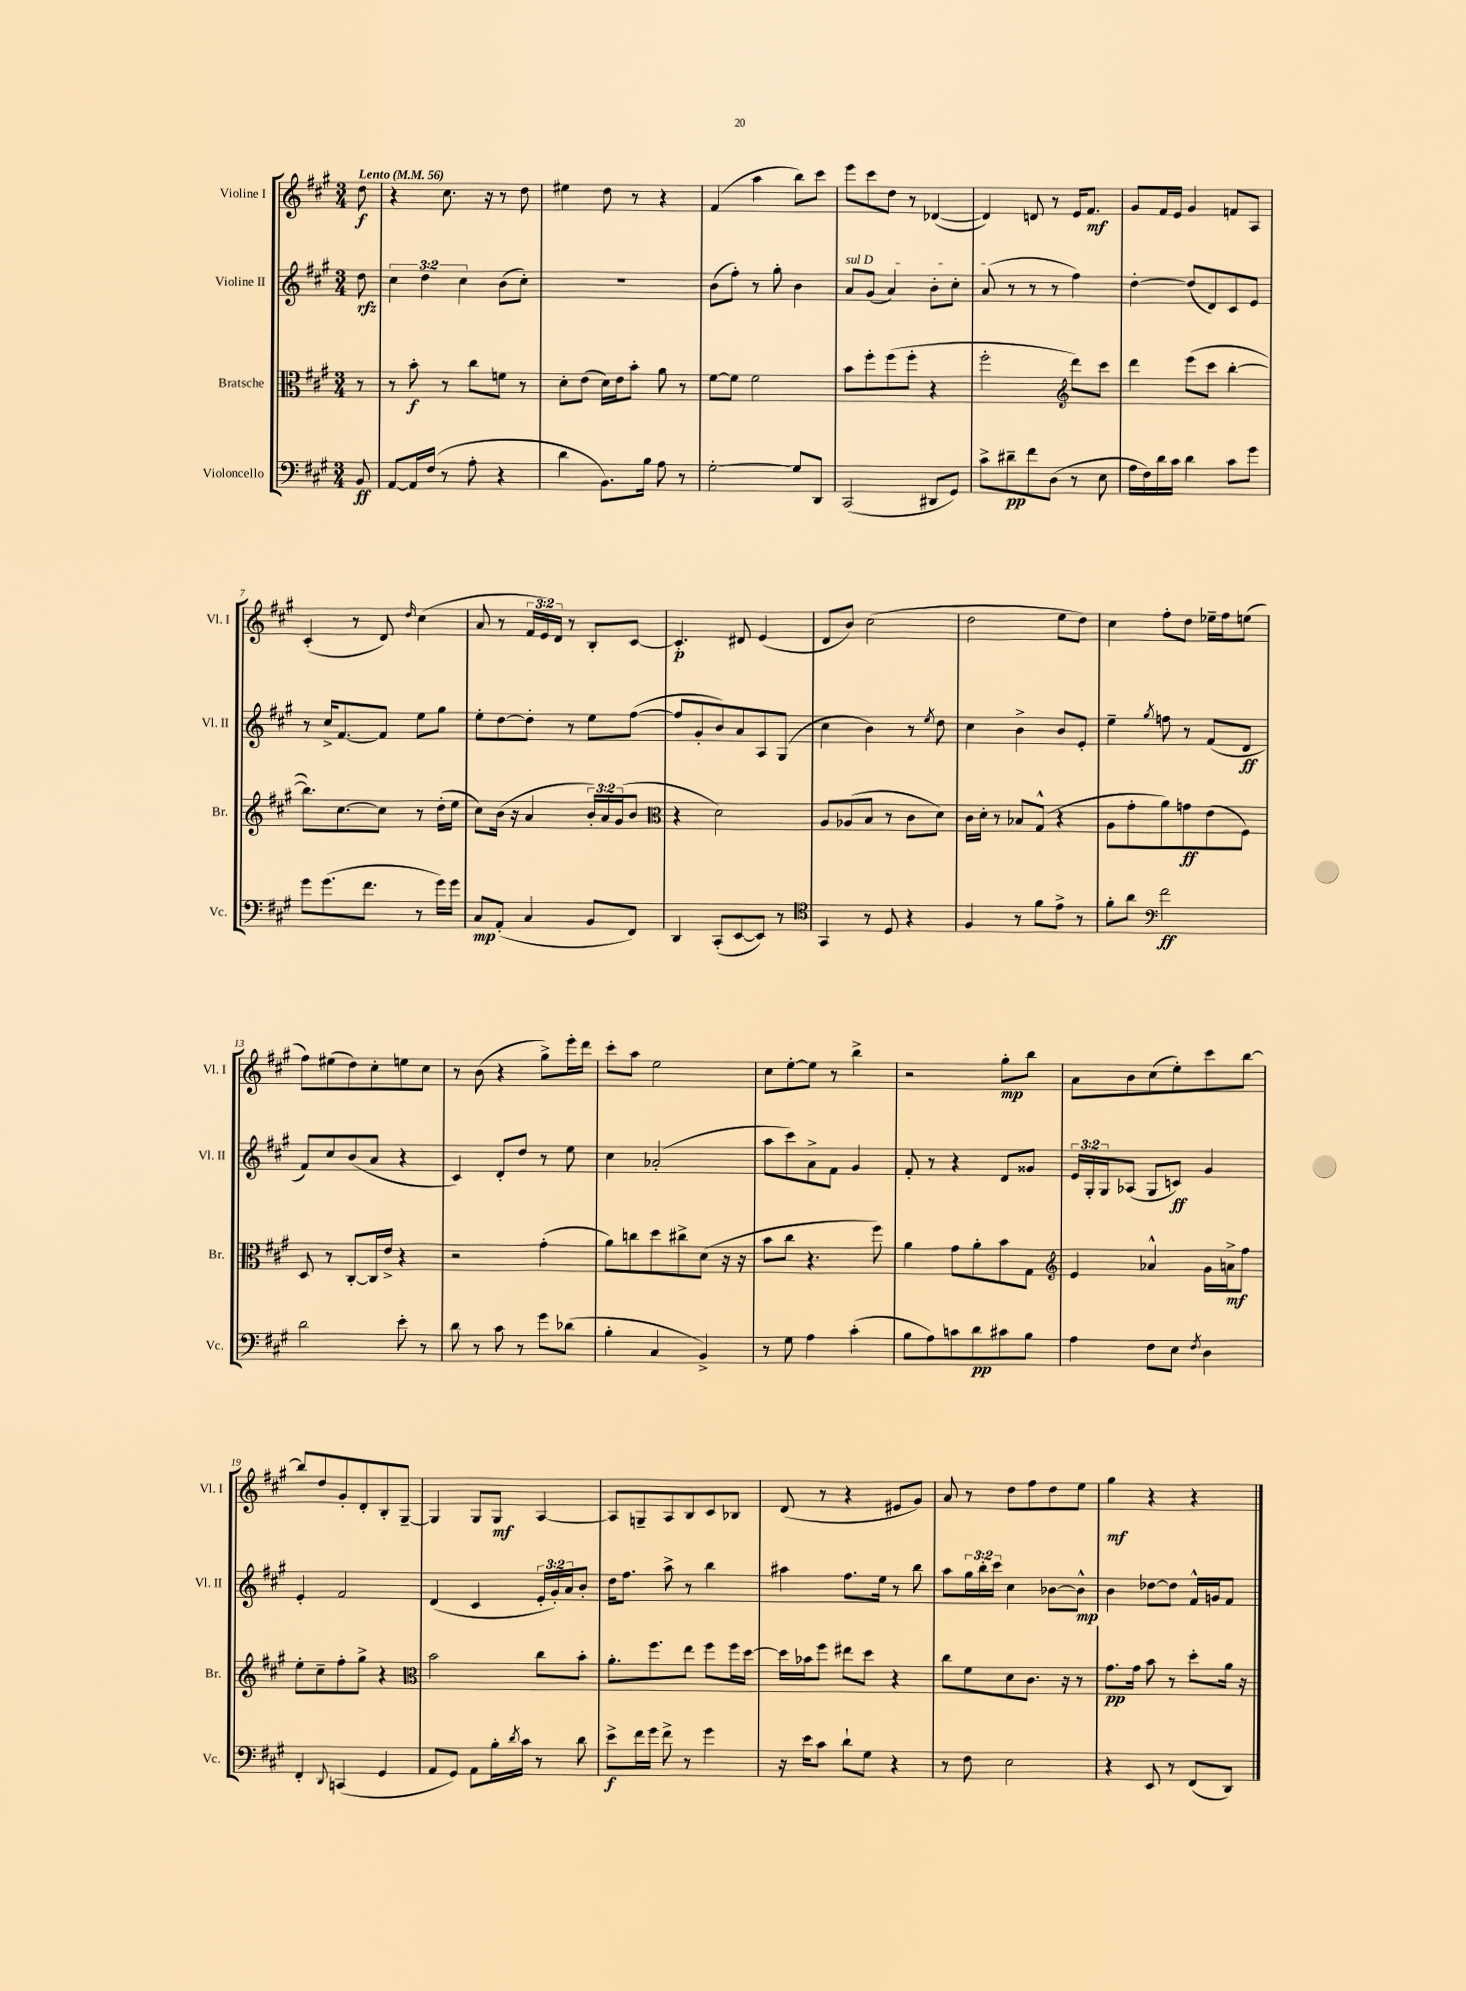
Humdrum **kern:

**kern	**dynam	**kern	**dynam	**kern	**dynam	**kern	**dynam
*part4	*part4	*part3	*part3	*part2	*part2	*part1	*part1
*staff4	*staff4	*staff3	*staff3	*staff2	*staff2	*staff1	*staff1
*I"Violoncello	*	*I"Bratsche	*	*I"Violine II	*	*I"Violine I	*
*I'Vc.	*	*I'Br.	*	*I'Vl. II	*	*I'Vl. I	*
*clefF4	*	*clefC3	*	*clefG2	*	*clefG2	*
*k[f#c#g#]	*	*k[f#c#g#]	*	*k[f#c#g#]	*	*k[f#c#g#]	*
*M3/4	*	*M3/4	*	*M3/4	*	*M3/4	*
*MM56	*	*MM56	*	*MM56	*	*MM56	*
=	=	=	=	=	=	=	=
!	!	!	!	!	!	!LO:TX:a:B:t=Lento	!
8BB/	ff	8r	.	8dd\	rfz	8dd\	f
=1	=1	=1	=1	=1	=1	=1	=1
[8AA/L	.	8r	.	6cc#\	.	4r	.
16AA/L]	.	8b'\	f	.	.	.	.
.	.	.	.	6dd\	.	.	.
(16F#/JJ	.	.	.	.	.	.	.
8r	.	8r	.	.	.	8.cc#\	.
.	.	.	.	6cc#\	.	.	.
8A'\	.	8cc#\L	.	.	.	.	.
.	.	.	.	.	.	16r	.
4r	.	8fn\J	.	(8b\L	.	8r	.
.	.	8r	.	8cc#'\J)	.	8dd\	.
=2	=2	=2	=2	=2	=2	=2	=2
4d\	.	8d'\L	.	2.r	.	4ee#X\	.
.	.	(8e\J	.	.	.	.	.
8.BB\L)	.	16d\LL)	.	.	.	8dd\	.
.	.	16e\J	.	.	.	.	.
.	.	8b'\J	.	.	.	8r	.
16B\Jk	.	.	.	.	.	.	.
8A\	.	8a\	.	.	.	4r	.
8r	.	8r	.	.	.	.	.
=3	=3	=3	=3	=3	=3	=3	=3
[2G#'\	.	[8f#\L	.	(8b\L	.	(4f#/	.
.	.	8f#\J]	.	8ff#'\J)	.	.	.
.	.	2f#\	.	8r	.	4aa\	.
.	.	.	.	8gg#'\	.	.	.
8G#/L]	.	.	.	4b\	.	8bb\L)	.
8DD/J	.	.	.	.	.	8ccc#\J	.
=4	=4	=4	=4	=4	=4	=4	=4
!	!	!	!	!LO:TX:a:i:t=sul D	!	!	!
(2CC#/	.	8b\L	.	8a/L	.	8eee\L	.
.	.	8ff#'\	.	(8g#/J	.	8ccc#\	.
.	.	(8ff#\	.	4a/)	.	8dd\J	.
.	.	8ff#'\J	.	.	.	8r	.
8DD#X/L	.	4r	.	8b'\L	.	([4d-X/	.
8GG#/J)	.	.	.	8cc#'\J	.	.	.
=5	=5	=5	=5	=5	=5	=5	=5
8c#^\L	.	2ff#'\	.	(8a/	.	4d-/])	.
8d#X~\	pp	.	.	8r	.	.	.
8f#\	.	.	.	8r	.	8dn/	.
(8D\J	.	.	.	8r	.	8r	.
*	*	*clefG2	*	*	*	*	*
8r	.	8ddd\L)	.	4ff#\)	.	16e/KL	.
.	.	.	.	.	.	8.f#/J	mf
8E\	.	8ccc#\J	.	.	.	.	.
=6	=6	=6	=6	=6	=6	=6	=6
16A\LL	.	4ddd\	.	[4dd'\	.	8g#/L	.
16F#\)	.	.	.	.	.	.	.
16d\	.	.	.	.	.	16f#/L	.
16c#\JJ	.	.	.	.	.	16e/JJ	.
4d\	.	(8eee\L	.	(8dd/L]	.	4g#/	.
.	.	8ccc#\J	.	8d/)	.	.	.
8c#\L	.	[4bb'\	.	8c#/	.	8fn/L	.
8g#\J	.	.	.	8e/J	.	8A/J	.
!!LO:LB:g=z
=7	=7	=7	=7	=7	=7	=7	=7
8g#\L	.	8.bb\L])	.	8r	.	(4c#'/	.
(8.g#\	.	.	.	16cc#^/KL	.	.	.
.	.	[8.cc#\	.	[8.f#/	.	.	.
.	.	.	.	.	.	8r	.
8.f#\J	.	.	.	.	.	.	.
.	.	8cc#\J]	.	8f#/J]	.	8d/)	.
.	.	.	.	.	.	16qqdd/	.
8r	.	8r	.	8ee\L	.	(4cc#\	.
16g#\LL)	.	(16dd'\LL	.	8gg#\J	.	.	.
16g#\JJ	.	16ee\JJ	.	.	.	.	.
=8	=8	=8	=8	=8	=8	=8	=8
8C#/L	mp	8cc#\L)	.	8ee'\L	.	8a/	.
(8AA'/J	.	(16b\Jk	.	[8dd\	.	8r	.
.	.	16r	.	.	.	.	.
4C#/	.	4a/	.	8dd'\J]	.	24f#/LL	.
.	.	.	.	.	.	24e/)	.
.	.	.	.	.	.	24d/JJ	.
.	.	.	.	8r	.	8r	.
8BB/L	.	24b'/LL)	.	8ee\L	.	8B'/L	.
.	.	24a/	.	.	.	.	.
.	.	(24g#/J	.	.	.	.	.
8FF#/J)	.	8b/J	.	([8ff#\J	.	[8c#/J	.
=9	=9	=9	=9	=9	=9	=9	=9
*	*	*clefC3	*	*	*	*	*
4DD/	.	4r	.	8ff#/L]	.	4.c#'/]	p
.	.	.	.	8g#'/	.	.	.
(8CC#'/L	.	2d\)	.	8b/)	.	.	.
[8EE/	.	.	.	8a/	.	8d#X/	.
8EE/J])	.	.	.	8A/	.	(4e/	.
8r	.	.	.	(8G#/J	.	.	.
=10	=10	=10	=10	=10	=10	=10	=10
*clefC4	*	*	*	*	*	*	*
4GG#/	.	8A/L	.	4cc#\	.	8d/L	.
.	.	(8A-X/	.	.	.	8b/J)	.
8r	.	8B/J	.	4b\)	.	(2cc#\	.
8D/	.	8r	.	.	.	.	.
4r	.	8c#\L	.	8r	.	.	.
.	.	.	.	8qee/	.	.	.
.	.	8d\J)	.	8dd\	.	.	.
=11	=11	=11	=11	=11	=11	=11	=11
4F#/	.	16c#\LL	.	4cc#\	.	2dd\	.
.	.	16d'\JJ	.	.	.	.	.
.	.	8r	.	.	.	.	.
8r	.	8B-X/L	.	4b^\	.	.	.
8f#\L	.	(8G#^^/J	.	.	.	.	.
8e^\J	.	4r	.	8b/L	.	8ee\L	.
8r	.	.	.	8e'/J	.	8dd\J)	.
=12	=12	=12	=12	=12	=12	=12	=12
8f#'\L	.	8A\L	.	4ee~\	.	4cc#\	.
8a\J	.	8g#'\	.	.	.	.	.
*clefF4	*	*	*	*	*	*	*
.	.	.	.	8qgg#/	.	.	.
2f#\	ff	8a\)	.	8ffn\	.	8ff#'\L	.
.	.	8gn\	ff	8r	.	8dd\J	.
.	.	(8e\	.	(8f#/L	.	16ee-X~\LL	.
.	.	.	.	.	.	16ff#\J	.
.	.	8F#\J)	.	8d/J	ff	(8een\J	.
!!LO:LB:g=z
=13	=13	=13	=13	=13	=13	=13	=13
2d\	.	8D/	.	8f#/L)	.	8ff#\L)	.
.	.	8r	.	8cc#/	.	(8ee#X\	.
.	.	[8C#'/L	.	(8b/	.	8dd\)	.
.	.	16C#/L]	.	8a/J	.	8cc#'\	.
.	.	16e^/JJ	.	.	.	.	.
8e'\	.	4r	.	4r	.	8een\	.
8r	.	.	.	.	.	8cc#\J	.
=14	=14	=14	=14	=14	=14	=14	=14
8d\	.	2r	.	4c#/)	.	8r	.
8r	.	.	.	.	.	(8b\	.
8c#\	.	.	.	8d'/L	.	4r	.
8r	.	.	.	8dd/J	.	.	.
8g#\L	.	(4g#'\	.	8r	.	8gg#^\L)	.
(8d-X\J	.	.	.	8ee\	.	16eee'\L	.
.	.	.	.	.	.	16ddd\JJ	.
=15	=15	=15	=15	=15	=15	=15	=15
4B'\	.	8a\L)	.	4cc#\	.	8ccc#'\L	.
.	.	8ccn\	.	.	.	8aa\J	.
4C#/	.	8dd\	.	(2a-X'/	.	2ee\	.
.	.	8cc#X^\	.	.	.	.	.
4BB^/)	.	(8d\J	.	.	.	.	.
.	.	16r	.	.	.	.	.
.	.	16r	.	.	.	.	.
=16	=16	=16	=16	=16	=16	=16	=16
8r	.	8b\L	.	8aa\L	.	8cc#\L	.
8G#\	.	8cc#\J	.	8ccc#\)	.	[8ee'\	.
4A\	.	4.r	.	8a^\	.	8ee\J]	.
.	.	.	.	8f#\J	.	8r	.
(4c#'\	.	.	.	4g#/	.	4bb^\	.
.	.	8ff#\)	.	.	.	.	.
=17	=17	=17	=17	=17	=17	=17	=17
8B\L	.	4a\	.	8f#'/	.	2r	.
8A\)	.	.	.	8r	.	.	.
8cn\	.	8g#\L	.	4r	.	.	.
8d\	pp	8a'\	.	.	.	.	.
8c#X\	.	8b\	.	8d/L	.	8gg#'\L	mp
8B\J	.	8G#\J	.	8g##X/J	.	8bb\J	.
=18	=18	=18	=18	=18	=18	=18	=18
*	*	*clefG2	*	*	*	*	*
4A\	.	4e/	.	24e/LL	.	8a\L	.
.	.	.	.	24G#'/	.	.	.
.	.	.	.	24G#/J	.	.	.
.	.	.	.	(8A-X/J	.	8b\	.
8F#\L	.	4a-X^^/	.	8G#/L	.	(8cc#\	.
8E\J	.	.	.	8cn/J)	ff	8ee'\)	.
8qF#/	.	.	.	.	.	.	.
4D\	.	16g#\LL	.	4g#/	.	8ccc#\	.
.	.	16an^\J	mf	.	.	.	.
.	.	8ff#\J	.	.	.	[8bb\J	.
!!LO:LB:g=z
=19	=19	=19	=19	=19	=19	=19	=19
4FF#'/	.	8ee'\L	.	4e'/	.	8bb/L]	.
.	.	8cc#~\	.	.	.	8dd/	.
8qqDD/	.	.	.	.	.	.	.
(4CCn/	.	8ff#'\	.	2f#/	.	8g#'/	.
.	.	8gg#^\J	.	.	.	8d'/	.
4GG#/	.	4r	.	.	.	8B'/	.
.	.	.	.	.	.	[8G#~/J	.
=20	=20	=20	=20	=20	=20	=20	=20
*	*	*clefC3	*	*	*	*	*
8AA/L	.	2b\	.	(4d/	.	4G#/]	.
8GG#/J)	.	.	.	.	.	.	.
8AA\L	.	.	.	4c#/	.	8G#/L	.
16B'\L	.	.	.	.	.	8G#/J	mf
8qd/	.	.	.	.	.	.	.
16c#\JJ	.	.	.	.	.	.	.
8r	.	8cc#\L	.	24e'/LL	.	[4A/	.
.	.	.	.	24g#'/)	.	.	.
.	.	.	.	24a/J	.	.	.
8d\	.	8b'\J	.	8b'/J	.	.	.
=21	=21	=21	=21	=21	=21	=21	=21
8e^\L	f	8.a'\L	.	16dd\KL	.	8A/L]	.
.	.	.	.	8.ff#\J	.	.	.
16f#\L	.	.	.	.	.	8Gn~/	.
16g#\JJ	.	8.ff#\	.	.	.	.	.
8f#^\	.	.	.	8aa^\	.	8A/	.
8r	.	8ee\J	.	8r	.	8B/	.
4g#\	.	8ff#\L	.	4bb\	.	8c#/	.
.	.	16ff#\L	.	.	.	8B-X/J	.
.	.	[16dd\JJ	.	.	.	.	.
=22	=22	=22	=22	=22	=22	=22	=22
16r	.	16dd\LL]	.	4aa#X\	.	(8d/	.
16e\KL	.	16b-X\J	.	.	.	.	.
8c#\J	.	8ff#\J	.	.	.	8r	.
8d`\L	.	8ee#X\L	.	8.ff#\L	.	4r	.
8G#\J	.	8dd\J	.	.	.	.	.
.	.	.	.	16ee\Jk	.	.	.
4r	.	4r	.	8r	.	8e#X/L	.
.	.	.	.	8bb\	.	8g#/J)	.
=23	=23	=23	=23	=23	=23	=23	=23
8r	.	8cc#\L	.	8aa\L	.	8a/	.
8F#\	.	8f#\	.	24gg#\L	.	8r	.
.	.	.	.	24bb'\	.	.	.
.	.	.	.	24ccc#\JJ	.	.	.
2E\	.	8d\	.	4cc#\	.	8dd\L	.
.	.	8.c#\J	.	.	.	8ff#\	.
.	.	.	.	[8b-X\L	.	8dd\	.
.	.	16r	.	.	.	.	.
.	.	8r	.	8b-^^\J]	mp	8ee\J	.
=24	=24	=24	=24	=24	=24	=24	=24
4r	.	8.g#\L	pp	4b\	.	4gg#\	mf
.	.	16g#\Jk	.	.	.	.	.
8EE/	.	8b\	.	[8dd-X\L	.	4r	.
8r	.	8r	.	8dd-\J]	.	.	.
(8FF#/L	.	8dd'\L	.	16f#^^/LL	.	4r	.
.	.	.	.	16gn/J	.	.	.
8DD/J)	.	16a\Jk	.	8f#/J	.	.	.
.	.	16r	.	.	.	.	.
==	==	==	==	==	==	==	==
*-	*-	*-	*-	*-	*-	*-	*-
